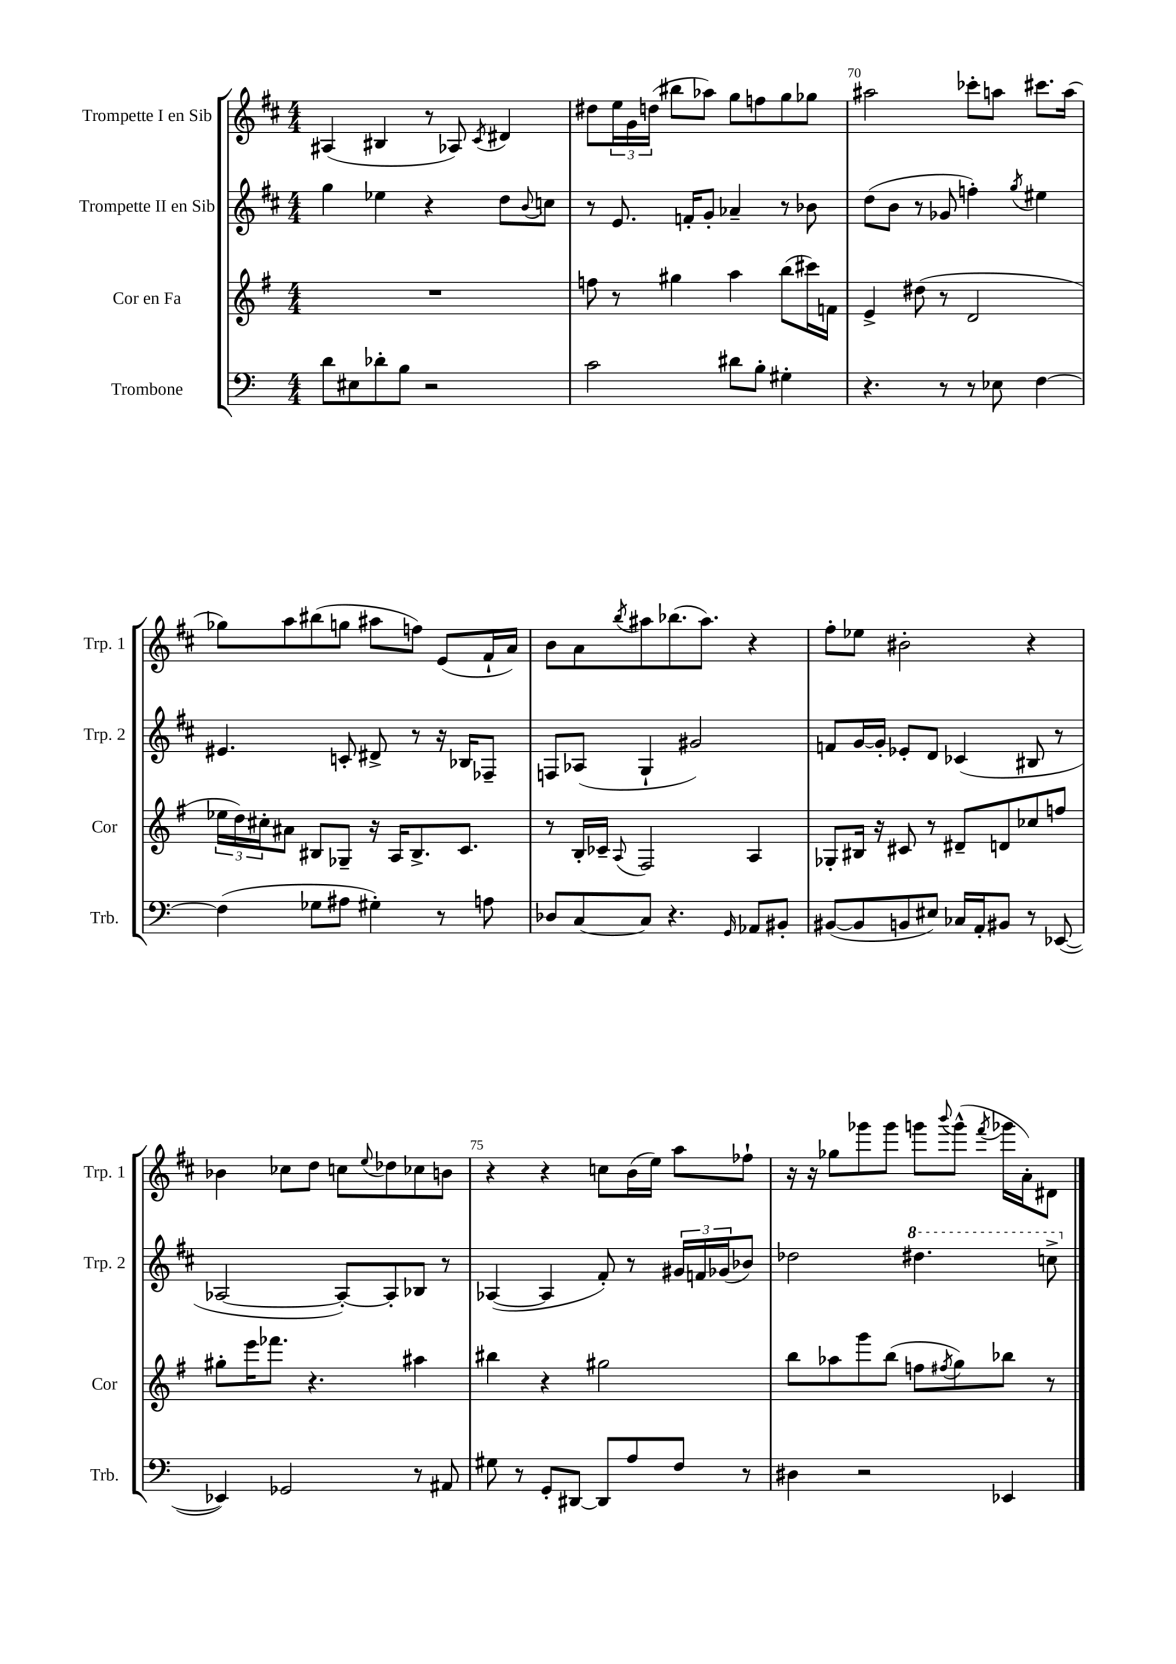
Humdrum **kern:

**kern	**kern	**kern	**kern
*part4	*part3	*part2	*part1
*staff4	*staff3	*staff2	*staff1
*I"Trombone	*I"Cor en Fa	*I"Trompette II en Sib	*I"Trompette I en Sib
*I'Trb.	*I'Cor	*I'Trp. 2	*I'Trp. 1
*clefF4	*clefG2	*clefG2	*clefG2
*k[]	*k[f#]	*k[f#c#]	*k[f#c#]
*M4/4	*M4/4	*M4/4	*M4/4
=68	=68	=68	=68
8d\L	1r	4gg\	(4A#X/
8E#X\	.	.	.
8d-X'\	.	4ee-X\	4B#X/
8B\J	.	.	.
2r	.	4r	8r
.	.	.	8A-X/)
.	.	.	8qc#/
.	.	8dd\L	4d#X/
.	.	8qqb/	.
.	.	8ccn\J	.
=69	=69	=69	=69
2c\	8ffn\	8r	8dd#X\L
.	8r	8.e/	24ee\L
.	.	.	24g\
.	.	.	(24ddn\JJ
.	4gg#X\	.	8bb#X\L
.	.	16fn'/KL	.
.	.	8g'/J	8aa-X\J)
8d#X\L	4aa\	4a-X~/	8gg\L
8B'\J	.	.	8ffn\
4G#X'\	(8bb\L	8r	8gg\
.	16ccc#X\L)	8b-X\	8gg-X\J
.	16fn\JJ	.	.
=70	=70	=70	=70
4.r	4e^/	(8dd\L	2aa#X\
.	.	8b\J	.
.	(8dd#X\	8r	.
8r	8r	8g-X/	.
8r	2d/	4ffn'\)	8ccc-X'\L
8E-X\	.	.	8aan\J
.	.	8qgg/	.
[4F\	.	4ee#X\	8.ccc#X\L
.	.	.	(16aa\Jk
!!LO:LB:g=z
=71	=71	=71	=71
(4F\]	24ee-X\LL	4.e#X/	8gg-X\L)
.	24dd\)	.	.
.	24cc#X'\J	.	.
.	8a#X\J	.	8aa\
8G-X\L	8B#X/L	.	(8bb#X\
8A#X\J	8G-X~/J	8cn'/	8ggn\J
4G#X'\)	16r	8d#X^/	8aa#X\L
.	16A/KL	.	.
.	8.B#^/	8r	8ffn\J)
8r	.	16r	(8e/L
.	8.c/J	16B-X/KL	.
8An\	.	8F-X~/J	16f#`/L
.	.	.	16a/JJ)
=72	=72	=72	=72
8D-X/L	8r	8Fn/L	8b\L
[8C/	16B'/LL	(8A-X/J	8a\
.	16c-X~/JJ	.	.
.	8qqA/	.	8qbb/
8C/J]	2F#/	4G`/	8aa#X\
4.r	.	.	(8.bb-X\
.	.	2g#X/)	.
.	.	.	8.aa#\J)
16qqGG/	.	.	.
8AA-X/L	4A/	.	4r
8BB#X'/J	.	.	.
=73	=73	=73	=73
([8BB#X/L	8G-X'/L	8fn/L	8ff#'\L
8BB#/]	16B#X/Jk	[16g/L	8ee-X\J
.	16r	16g'/JJ]	.
8BBn/	8c#X/	8e-X'/L	2b#X'\
8E#X/J)	8r	8d/J	.
16C-X/LL	8d#X~/L	(4c-X/	.
16AA'/J	.	.	.
8BB#X/J	8dn/	.	.
8r	8cc-X/	8B#X/	4r
([8EE-X/	8ffn/J	8r	.
!!LO:LB:g=z
=74	=74	=74	=74
4EE-X/])	8gg#X'\L	[2A-X/	4b-X\
.	16eee\K	.	.
.	8.fff-X\J	.	.
2GG-X/	.	.	8cc-X\L
.	4.r	.	8dd\J
.	.	8A-'/L_)	8ccn\L
.	.	.	8qqee/
.	.	8A-'/]	8dd-X\
8r	4aa#X\	8B-X/J	8cc-X\
8AA#X/	.	8r	8bn\J
=75	=75	=75	=75
8G#X\	4bb#X\	([4A-X/	4r
8r	.	.	.
8GG'/L	4r	4A-/]	4r
[8DD#X/J	.	.	.
8DD#/L]	2gg#X\	8f#'/)	8ccn\L
8A/	.	8r	(16b\L
.	.	.	16ee\JJ)
8F/J	.	24g#X/LL	8aa\L
.	.	24fn/	.
.	.	(24g-X/J	.
8r	.	8b-X/J)	8ff-X`\J
=76	=76	=76	=76
4D#X\	8bb\L	2dd-X\	16r
.	.	.	16r
.	8aa-X\	.	8gg-X\L
2r	8ggg\	.	8ggg-X\
.	(8bb\J	.	8ggg-\J
*	*	*8va	*
.	8ffn\L	4.ddd#X\	8gggn\L
.	8qff#X/	.	8qqbbb/
.	8gg\)	.	(8ggg^^\J
.	.	.	8qfff#/
4EE-X/	8bb-X\J	.	16ggg-X\LL
.	.	.	16a'\J)
.	8r	8cccn^\	8d#X\J
*	*	*X8va	*
==	==	==	==
*-	*-	*-	*-
